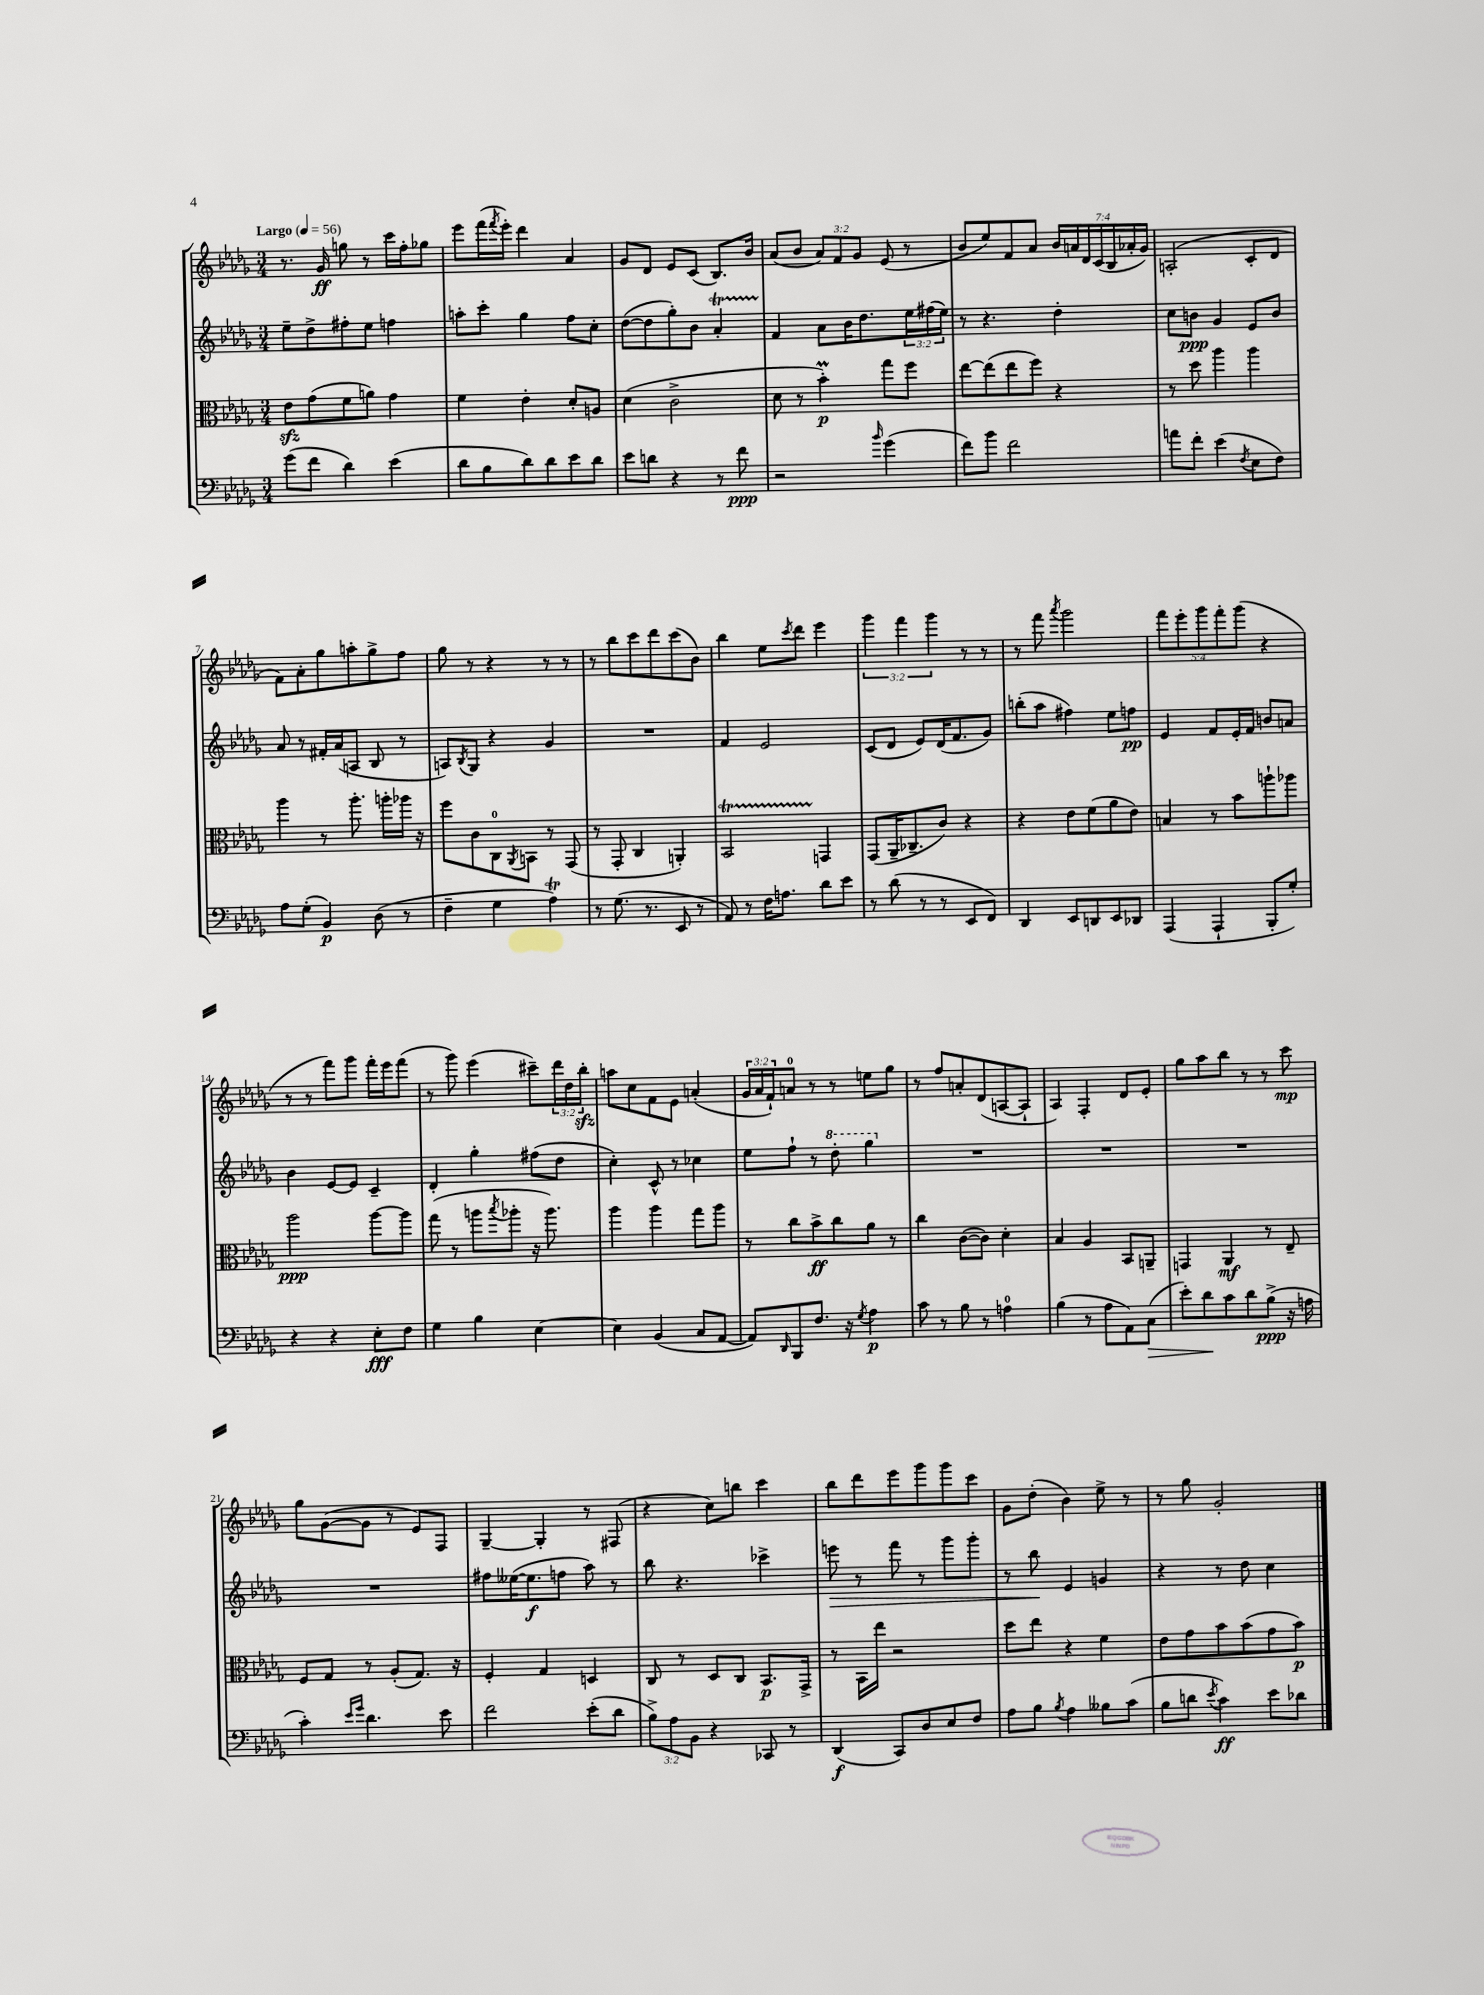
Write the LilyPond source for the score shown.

<<
\new StaffGroup <<
\new Staff = "s0" {
    \clef treble \key des \major \numericTimeSignature \time 3/4 \override Staff.TupletNumber.text = #tuplet-number::calc-fraction-text \tempo "Largo" 4 = 56
    r8. ges'16\ff g''8 r8 c'''16 f''16-. ges''8 |
    ees'''8 f'''16( \acciaccatura { f'''8 } ees'''16-.) des'''4 aes'4 |
    ges'8 des'8 ees'8 c'8( bes8.) bes'16 |
    aes'8( bes'8 \tuplet 3/2 { aes'8) f'8 ges'8 } ees'8( r8 |
    bes'8 ees''8) f'8 aes'8 \tuplet 7/4 { bes'16 a'16 des'16 c'16( bes16 aes'16-. ges'16) } |
    a2-.( c'8-. des'8 |
    f'8) aes'8-. ges''8 a''8-. ges''8-> f''8 |
    ges''8 r8 r4 r8 r8 |
    r8 bes''8 c'''8 des'''8 c'''8( bes'8) |
    bes''4 ees''8 \acciaccatura { c'''8 } des'''8 ees'''4 |
    \tuplet 3/2 { ges'''4 f'''4 ges'''4 } r8 r8 |
    r8 f'''8 \acciaccatura { aes'''8 } ges'''2 |
    \tuplet 5/4 { f'''8 ees'''8-. ges'''8 f'''8-. ges'''8( } r4 |
    r8 r8 f'''8) ges'''8 f'''16-. ees'''16 f'''8( |
    r8 ges'''8) ees'''4( cis'''8--) \tuplet 3/2 { des'''16 des''16 bes''16-.\sfz } |
    a''8 c''8 f'8 ees'8 a'4-.( |
    \tuplet 3/2 { ges'16 aes'16 f'16-!) } a'8-0 r8 r8 e''8 ges''8 |
    r8 f''8 a'8-. des'8( a8~ a8-! |
    aes4) f4-. des'8 ees'8-. |
    ges''8 aes''8 bes''8 r8 r8 c'''8\mp |
    ges''8 ges'8~( ges'8 r8 ees'8) f8 |
    ges4~-- ges4-. r8 fis8( |
    r4 c''8) b''8 c'''4 |
    bes''8 des'''8 ees'''8 ges'''8 ges'''8 c'''8 |
    ges'8 des''8-.( bes'4) ees''8-> r8 |
    r8 ges''8 ges'2-. \bar "|." |
}
\new Staff = "s1" {
    \clef treble \key des \major \numericTimeSignature \time 3/4 \override Staff.TupletNumber.text = #tuplet-number::calc-fraction-text
    ees''8-- des''8-> fis''8-. ees''8 f''4 |
    a''8-. c'''8-. ges''4 f''8 c''8-. |
    des''8~( des''8 ges''8-.) bes'8 aes'4-.\startTrillSpan |
    f'4\stopTrillSpan aes'8 bes'16 des''8. \tuplet 3/2 { ees''16 fis''16( ees''16) } |
    r8 r4. des''4-. |
    c''8 b'8\ppp ges'4 ees'8 b'8 |
    aes'8 r8 fis'16-. aes'16( a8 bes8 r8 |
    a8) \acciaccatura { bes8 } ges8 r4 ges'4 |
    R2. |
    f'4 ees'2 |
    c'8( des'8 ees'8) des'16( f'8. ges'8) |
    b''8-.( aes''8 fis''4) ees''8 f''8\pp |
    ees'4 f'8 ees'16-. f'16 b'8 a'8 |
    bes'4 ees'8~ ees'8 c'4-- |
    des'4-. ges''4-. fis''8( des''8 |
    c''4-.) c'8-^ r8 ces''4 |
    ees''8 f''8-! r8 \ottava #1 des'''8-. ges'''4 \ottava #0 |
    R2. |
    R2. |
    R2. |
    R2. |
    fis''8 eeses''16~( eeses''8.\f f''8 aes''8) r8 |
    bes''8 r4. ces'''4-> |
    e'''8\> r8 f'''8 r8 ges'''8 ges'''8-. |
    r8 bes''8\! ees'4 g'4 |
    r4 r8 des''8 c''4 \bar "|." |
}
\new Staff = "s2" {
    \clef alto \key des \major \numericTimeSignature \time 3/4
    ees'8\sfz ges'8( f'8 a'8) ges'4 |
    f'4 ees'4-. des'8-. a8 |
    des'4( c'2-> |
    des'8 r8 bes'4-.\prall\p) ges''8 f''8 |
    ees''8~ ees''8( ees''8 f''8) r4 |
    r8 des''8 aes''4 aes''4 |
    aes''4 r8 aes''8.-. a''16-. aes''16 r16 |
    f''8 c'8 c8-0 \acciaccatura { aes,8 } b,8 r8 ges,8( |
    r8 ges,8-. c4 a,4-.) |
    bes,2\startTrillSpan g,4\stopTrillSpan |
    ges,8( aes,16-- ces8.-- c'8) r4 |
    r4 ees'8 f'8( aes'8 ees'8) |
    b4 r8 bes'8 a''8-! aes''8 |
    aes''2\ppp aes''8~ aes''8 |
    ges''8( r8 a''8 \acciaccatura { bes''8 } aes''8-. r16 aes''8.) |
    aes''4 aes''4 ges''8 aes''8 |
    r8 c''8 bes'8->\ff c''8 aes'8 r8 |
    c''4 c'8~( c'8) des'4-. |
    bes4 aes4 bes,8 a,8-- |
    g,4 aes,4\mf r8 ees8-- |
    f8 ges8 r8 aes8-.( ges8.) r16 |
    f4-. ges4 d4 |
    c8 r8 des8 c8 bes,8.\p ges,16-> |
    r8 bes,16 ees''16 r2 |
    des''8 ees''8 r4 f'4 |
    ees'8 ges'8 bes'8 bes'8( ges'8 bes'8\p) \bar "|." |
}
\new Staff = "s3" {
    \clef bass \key des \major \numericTimeSignature \time 3/4 \override Staff.TupletNumber.text = #tuplet-number::calc-fraction-text
    ges'8( f'8 des'4) ees'4( |
    des'8 bes8 des'8) des'8 ees'8 des'8 |
    ees'8 d'8 r4 r8 f'8\ppp |
    r2 \grace { bes'16 } ges'4( |
    f'8) bes'8 f'2 |
    a'8 f'8-. ees'4( \acciaccatura { f8 } ees8 f8) |
    aes8 ges8-.( bes,4\p) des8( r8 |
    f4-- ges4 aes4\trill) |
    r8 ges8.( r8. ees,8 r8 |
    aes,8) r8 f16 a8. des'8 ees'8 |
    r8 des'8( r8 r8 ees,8 f,8) |
    des,4 ees,8 d,8 ees,8 des,8 |
    aes,,4( aes,,4-! bes,,8-. ges8-.) |
    r4 r4 ees8-.\fff f8 |
    ges4 bes4 ees4~ |
    ees4 bes,4( c8 aes,8~ |
    aes,8) \grace { des,16 } bes,,8 f8. r16 \acciaccatura { ges8 } aes4\p |
    c'8 r8 bes8 r8 a4-0 |
    bes4( r8 aes8 aes,8) c8\>( |
    ees'8-.) des'8\! c'8 des'8 bes8->\ppp( r16 a16 |
    c'4-.) \grace { ees'16 ges'16 } des'4. ees'8 |
    f'2 ees'8-.( des'8 |
    \tuplet 3/2 { bes8->) aes8 bes,8 } r4 ces,8 r8 |
    des,4\f( c,8) des8 ees8 f8 |
    aes8 bes8 \acciaccatura { bes8 } aes4 beses8 c'8( |
    bes8 d'8 \acciaccatura { ees'8 } c'4\ff) ees'8 des'8 \bar "|." |
}
>>
>>
